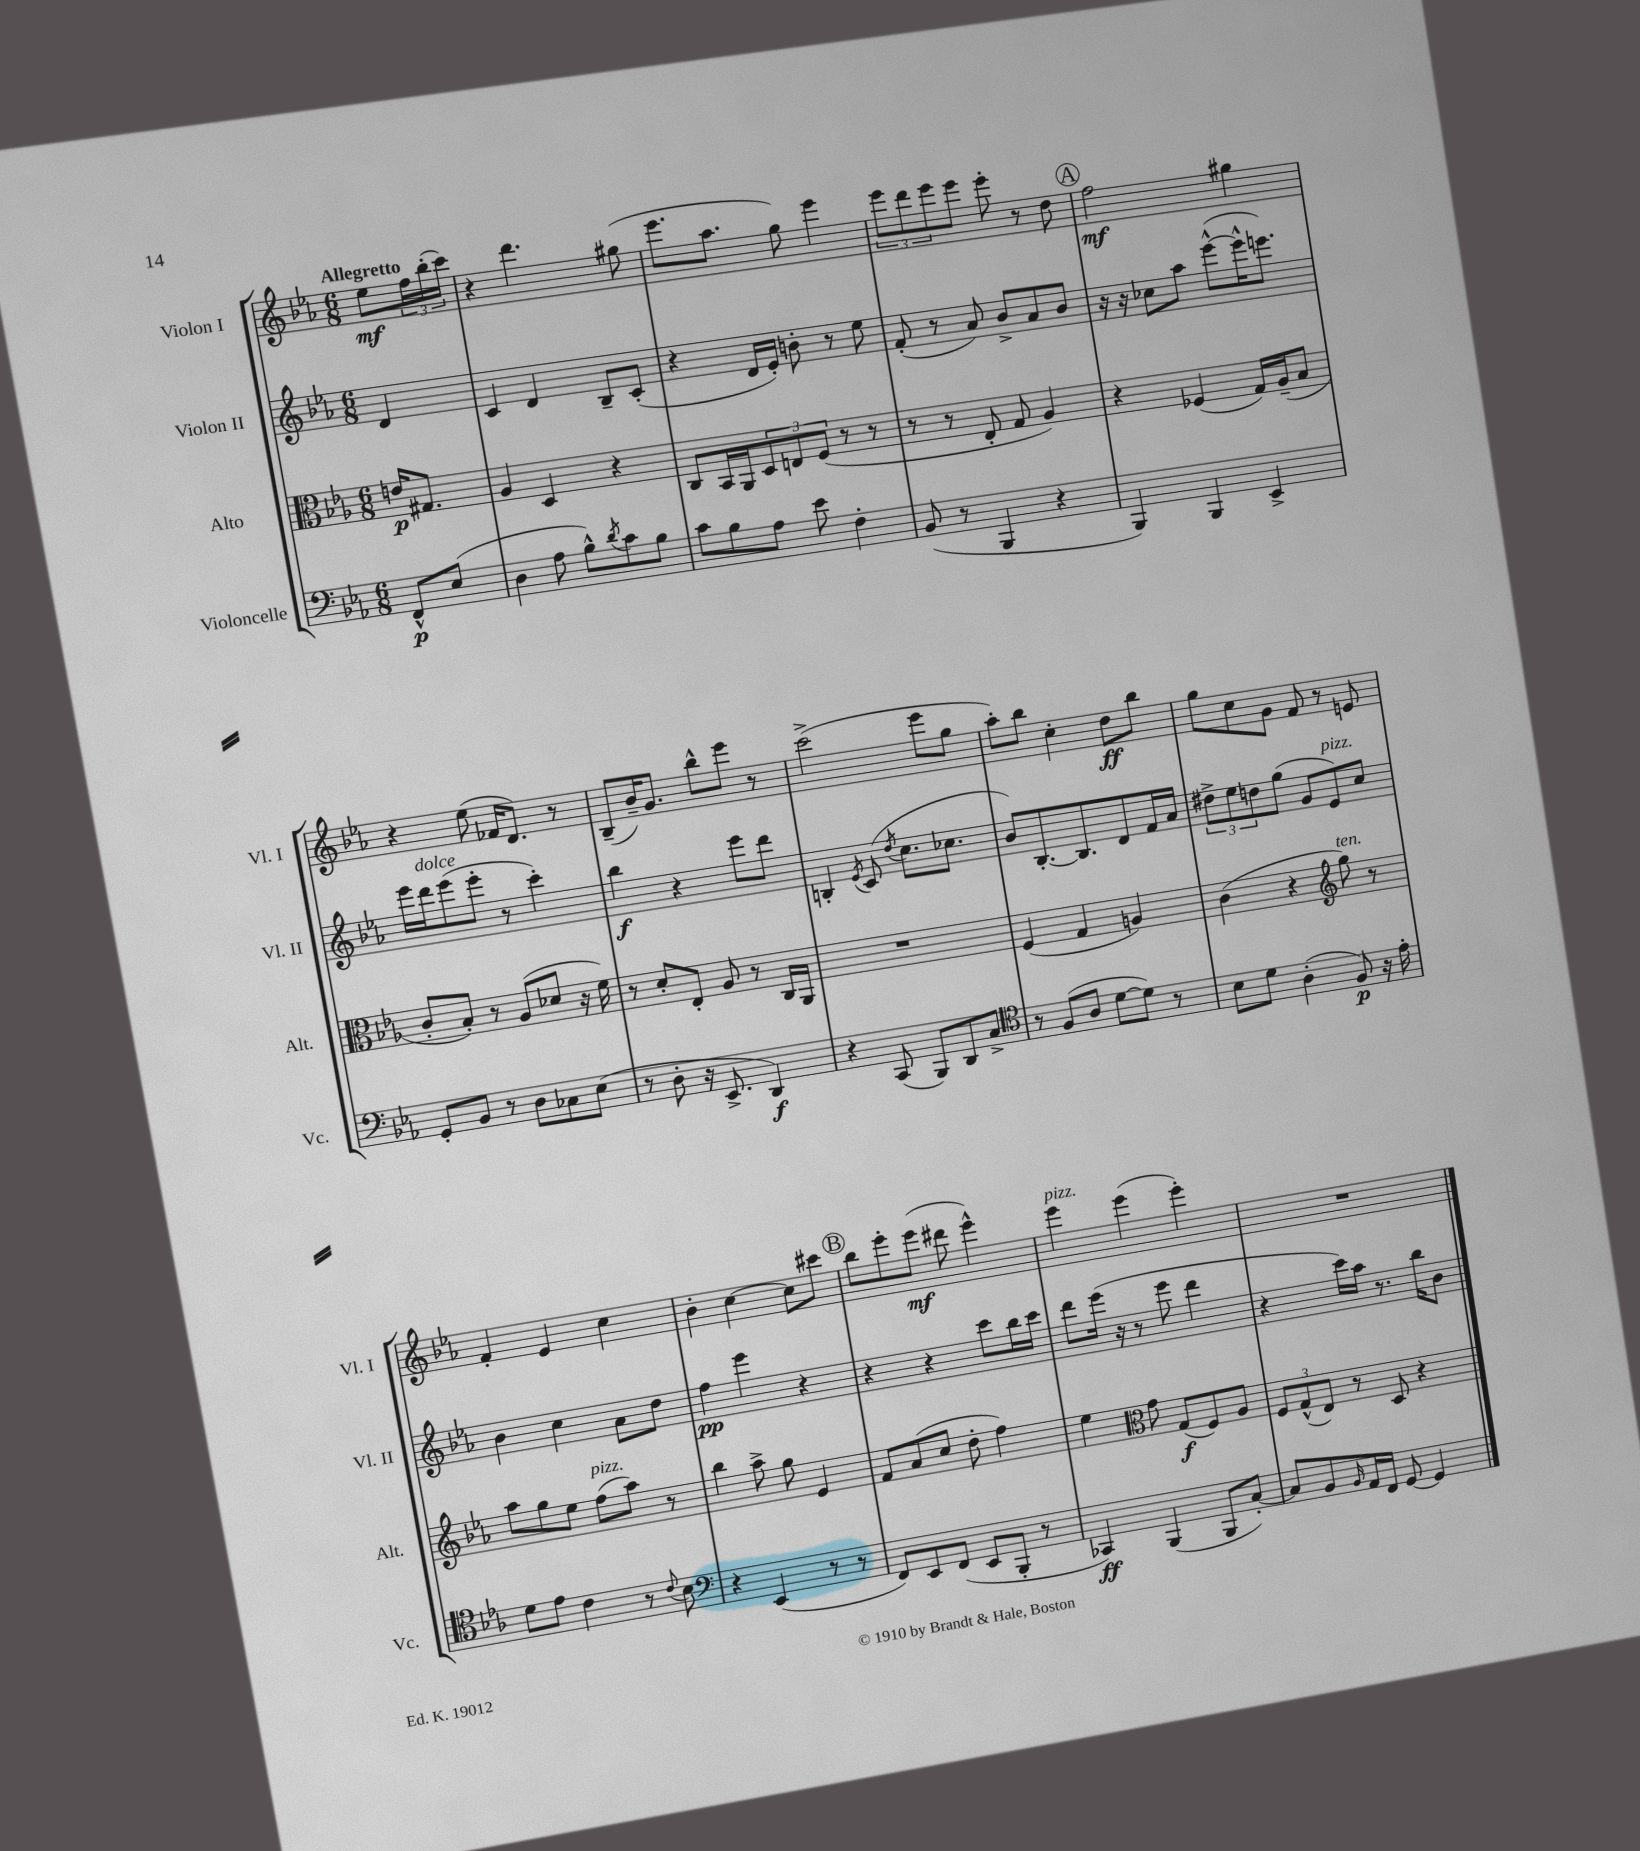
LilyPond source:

<<
\new StaffGroup <<
\new Staff = "s0" \with { instrumentName = "Violon I" shortInstrumentName = "Vl. I" } {
    \clef treble \key ees \major \numericTimeSignature \time 6/8 \partial 4 \tempo "Allegretto"
    ees''8\mf \tuplet 3/2 { f''16 bes''16-.( c'''16) } |
    r4 d'''4. gis''8( |
    ees'''8. aes''8. g''8) ees'''4 |
    \tuplet 3/2 { ees'''8 d'''8 ees'''8 } ees'''8 ees'''8-. r8 d''8 |
    \mark \markup { \circle "A" } f''2\mf gis''4 |
    r4 ees''8( fes'16 d'8.) r8 |
    bes8--( bes'16--) g'8. bes''8-^ ees'''8 r8 |
    c'''2->( ees'''8 g''8 |
    aes''8-.) bes''8 c''4-. d''8\ff bes''8 |
    g''8 c''8 g'8 f'8 r8 e'8 |
    f'4-. ees'4 c''4 |
    bes'4-. c''4~ c''8 cis'''8 |
    \mark \markup { \circle "B" } bes''8 ees'''8-. ees'''8\mf( dis'''8 ees'''4-^) |
    ees'''4^\markup { \italic "pizz." } ees'''4( ees'''4-.) |
    R2. \bar "|." |
}
\new Staff = "s1" \with { instrumentName = "Violon II" shortInstrumentName = "Vl. II" } {
    \clef treble \key ees \major \numericTimeSignature \time 6/8 \partial 4
    d'4 |
    c'4 d'4 bes8-- c'8-.( |
    r4 d'16 ees'16-.) b'8-. r8 ees''8 |
    f'8-.( r8 aes'8) bes'8-> aes'8 bes'8 |
    \mark \markup { \circle "A" } r16 r16 ces''8 aes''8 ees'''8~-^( ees'''16-^ e'''8.) |
    ees'''16 d'''16^\markup { \italic "dolce" } ees'''8( ees'''8-. r8 c'''4-.) |
    bes''4\f r4 ees'''8 d'''8 |
    b4-. \acciaccatura { ees'8 } c'8( \acciaccatura { d''8 } c''8. ces''8. |
    bes'8) bes8.~-. bes8. d'8 f'16 aes'16 |
    \tuplet 3/2 { dis''8-> ees''8 d''8 } g''8( g'8 ees'8^\markup { \italic "pizz." }) c''8 |
    bes'4 c''4 aes'8 d''8 |
    f''4\pp ees'''4 r4 |
    \mark \markup { \circle "B" } r4 r4 c'''8 bes''16 c'''16 |
    d'''8 ees'''16( r16 r8 ees'''8 d'''4 |
    r4 c'''16) aes''16 r8. bes''16 bes'8 \bar "|." |
}
\new Staff = "s2" \with { instrumentName = "Alto" shortInstrumentName = "Alt." } {
    \clef alto \key ees \major \numericTimeSignature \time 6/8 \partial 4
    e'16\p gis8. |
    aes4 d4 r4 |
    c8 bes,16 aes,16 \tuplet 3/2 { d8 e8 f8( } r8 r8 |
    r8 r8 ees8-. g8 aes4) |
    \mark \markup { \circle "A" } r4 fes4( g16) aes16--( bes8 |
    c'8-. bes8-.) r8 aes8( des'8 r16 f'16) |
    r8 d'8-. ees8-. aes8 r8 c16 aes,16 |
    R2. |
    f4( g4 a4) |
    c'4( r4 \clef treble g''8^\markup { \italic "ten." }) r8 |
    aes''8 g''8 ees''8 f''8^\markup { \italic "pizz." }( aes''8) r8 |
    bes''4 aes''8-> g''8 ees'4 |
    \mark \markup { \circle "B" } f'8 aes'8( c''8 d''8-. f''4) |
    ees''4 \clef alto g'8 g8\f( f8) aes8 |
    \tuplet 3/2 { f8 g8-^( ees8) } r8 d8 r4 \bar "|." |
}
\new Staff = "s3" \with { instrumentName = "Violoncelle" shortInstrumentName = "Vc." } {
    \clef bass \key ees \major \numericTimeSignature \time 6/8 \partial 4
    f,8-^\p ees8( |
    d4 aes8 bes8-^) \acciaccatura { d'8 } c'8 bes8 |
    c'8 bes8 aes8 ees'8 f4-. |
    bes,8( r8 bes,,4 r4 |
    \mark \markup { \circle "A" } bes,,4) bes,,4 ees,4-> |
    g,8-. bes,8 r8 d8 ces8 ees8( |
    r8 d8-. r16 ees,8.-> d,4\f) |
    r4 c,8( bes,,8) d,8 c8-> |
    \clef tenor r8 f8( aes8 d'8~ d'8) r8 |
    bes8 d'8 aes4-.( f8\p) r16 ees'16-. |
    d'8 ees'8 c'4 r8 \appoggiatura { c'8 } bes8 |
    \clef bass r4 ees,4( r8 r8 |
    \mark \markup { \circle "B" } f,8) ees,8 f,8( ees,8 bes,,8-. r8 |
    ces,4\ff) bes,,4( bes,,8 c8~-.) |
    c8 bes,8 \grace { bes,16 } aes,16 f,16 g,8~ g,4 \bar "|." |
}
>>
>>
\layout { \context { \Score \remove "Bar_number_engraver" } }
